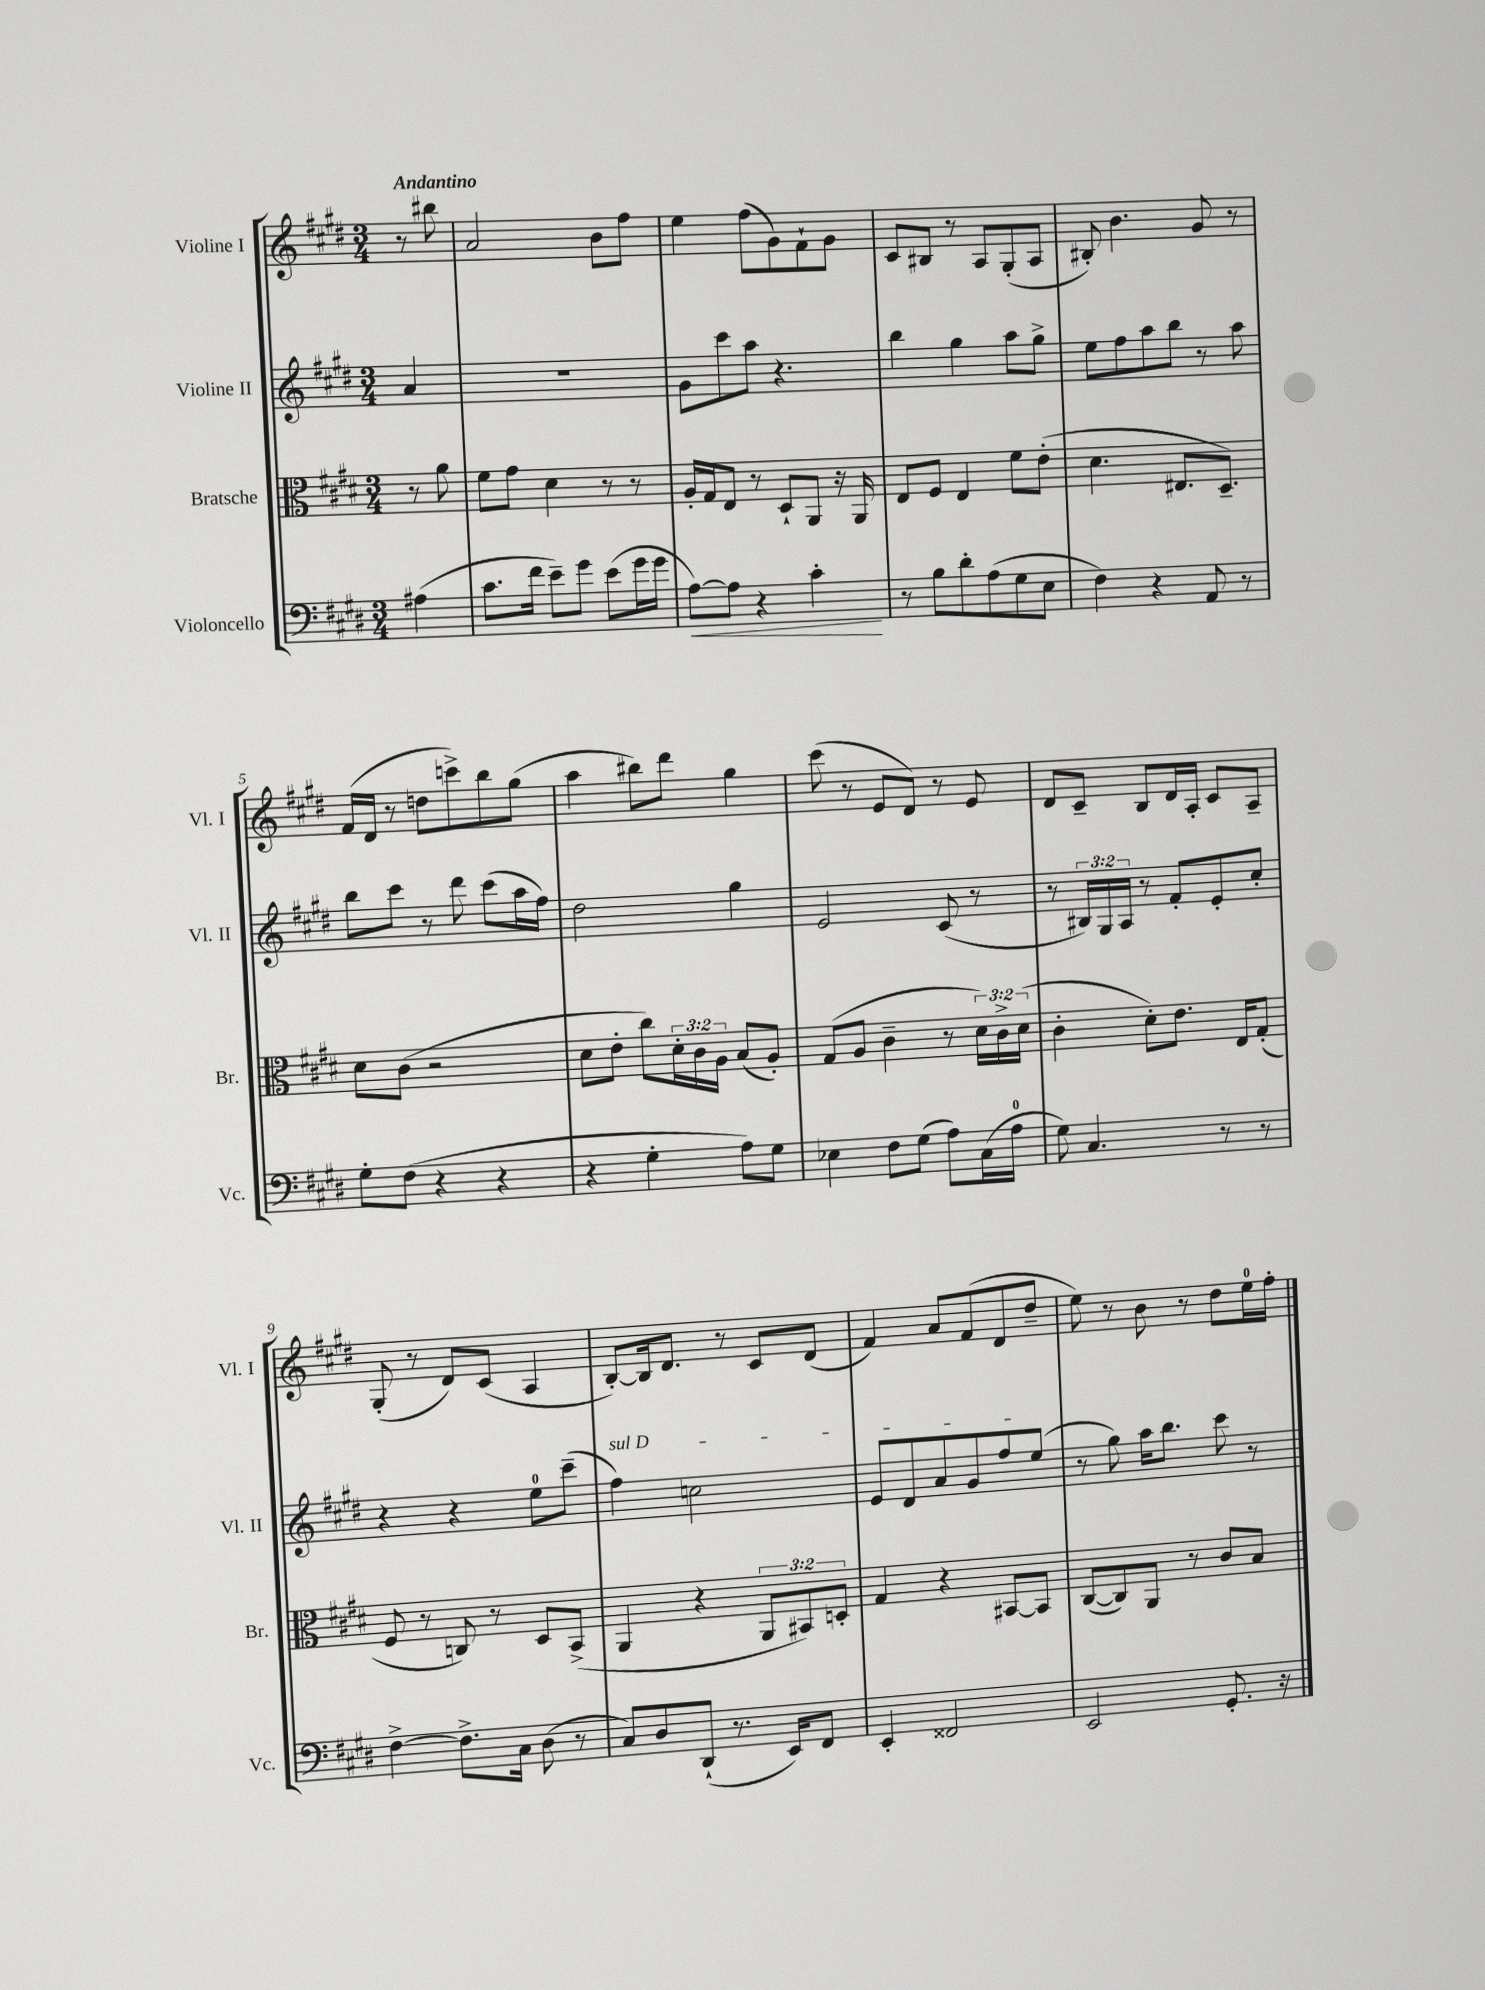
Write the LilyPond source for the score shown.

<<
\new StaffGroup <<
\new Staff = "s0" \with { instrumentName = "Violine I" shortInstrumentName = "Vl. I" } {
    \clef treble \key e \major \numericTimeSignature \time 3/4 \partial 4 \tempo "Andantino"
    r8 bis''8 |
    a'2 b'8 fis''8 |
    e''4 fis''8( gis'8) fis'8-! gis'8 |
    cis'8 bis8 r8 a8 gis8-.( a8 |
    bis8-.) b'4. gis'8 r8 |
    fis'16( dis'16 r8 d''8 c'''8->) b''8 gis''8( |
    a''4 bis''8) dis'''8 gis''4 |
    cis'''8( r8 e'8 dis'8) r8 e'8 |
    dis'8 cis'8-- b8 dis'16 a16-. cis'8 a8-- |
    gis8-.( r8 dis'8) cis'8( a4 |
    b8~-.) b16 dis'8. r8 cis'8 dis'8( |
    fis'4) a'8 fis'8( dis'8 dis''8-- |
    e''8) r8 b'8 r8 dis''8 e''16-0 fis''16-. \bar "|." |
}
\new Staff = "s1" \with { instrumentName = "Violine II" shortInstrumentName = "Vl. II" } {
    \clef treble \key e \major \numericTimeSignature \time 3/4 \override Staff.TupletNumber.text = #tuplet-number::calc-fraction-text \partial 4
    a'4 |
    R2. |
    gis'8 cis'''8 a''8 r4. |
    b''4 gis''4 a''8 gis''8-> |
    e''8 fis''8 a''8 b''8 r8 a''8 |
    b''8 cis'''8 r8 dis'''8 cis'''8( a''16 fis''16) |
    dis''2 gis''4 |
    e'2 cis'8( r8 |
    r8 \tuplet 3/2 { bis16) gis16 a16 } r8 fis'8-. e'8-. cis''8-. |
    r4 r4 e''8-0 cis'''8--( |
    \once \override TextSpanner.bound-details.left.text = \markup { \italic "sul D" } fis''4\startTextSpan) c''2 |
    e'8 dis'8 a'8 gis'8 fis''8 e''8\stopTextSpan( |
    r8 gis''8) a''16 b''8. cis'''8 r8 \bar "|." |
}
\new Staff = "s2" \with { instrumentName = "Bratsche" shortInstrumentName = "Br." } {
    \clef alto \key e \major \numericTimeSignature \time 3/4 \override Staff.TupletNumber.text = #tuplet-number::calc-fraction-text \partial 4
    r8 a'8 |
    fis'8 gis'8 dis'4 r8 r8 |
    a16-. gis16 e8 r8 dis8-! a,8 r16 a,16 |
    e8 fis8 e4 fis'8 e'8-.( |
    dis'4. eis8. dis8.--) |
    dis'8 cis'8( r2 |
    dis'8 e'8-. cis''8) \tuplet 3/2 { dis'16-. cis'16 a16 } b8( a8-.) |
    gis8( a8 cis'4-- r8 \tuplet 3/2 { dis'16) cis'16-> dis'16( } |
    cis'4-. dis'8-.) e'8. e16 gis8-.( |
    fis8 r8 c8) r8 dis8 b,8->( |
    a,4 r4 \tuplet 3/2 { a,8 bis,8) d8-. } |
    gis4 r4 bis,8~ bis,8 |
    cis8~( cis8) a,8 r8 cis'8 b8 \bar "|." |
}
\new Staff = "s3" \with { instrumentName = "Violoncello" shortInstrumentName = "Vc." } {
    \clef bass \key e \major \numericTimeSignature \time 3/4 \partial 4
    ais4( |
    cis'8. fis'16 e'8--) gis'8 e'8( gis'16 gis'16 |
    a8~\<) a8 r4 cis'4-.\! |
    r8 b8 dis'8-. a8( gis8 e8 |
    fis4) r4 a,8 r8 |
    gis8-. fis8( r4 r4 |
    r4 gis4-. a8) gis8 |
    ees4 fis8 gis8( a8) cis16( a16-0 |
    gis8) cis4. r8 r8 |
    fis4~-> fis8.-> cis16 dis8( r8 |
    cis8) dis8 dis,8-!( r8. e,16) fis,8 |
    e,4-. fisis,2 |
    e,2 gis,8.-. r16 \bar "|." |
}
>>
>>
